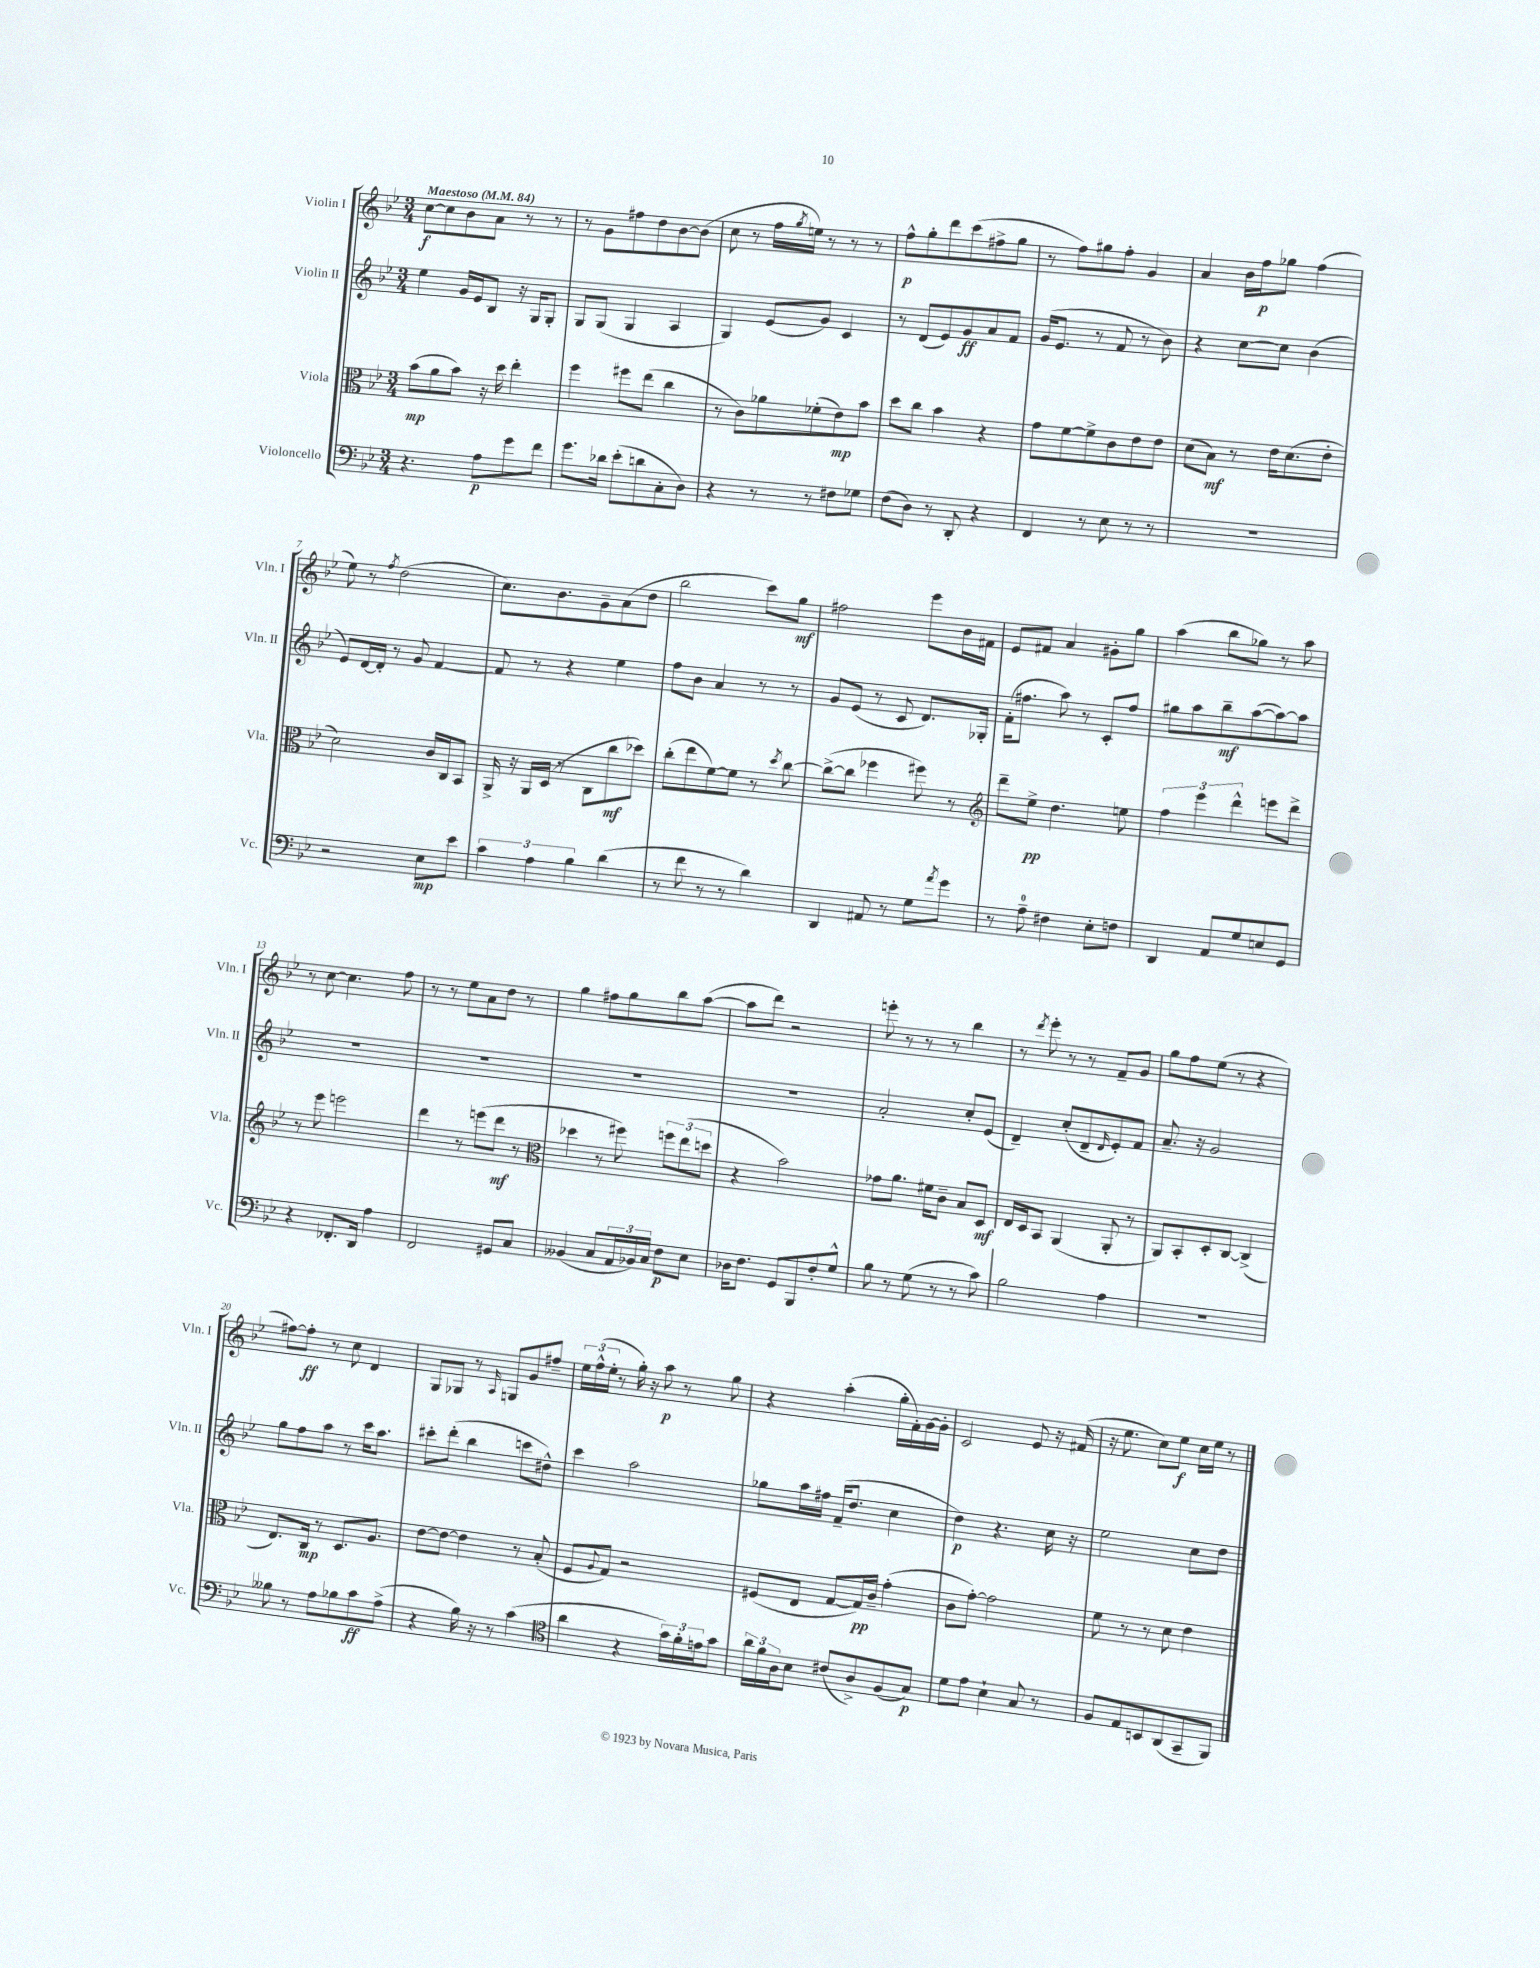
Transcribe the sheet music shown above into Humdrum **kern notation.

**kern	**dynam	**kern	**dynam	**kern	**dynam	**kern	**dynam
*part4	*part4	*part3	*part3	*part2	*part2	*part1	*part1
*staff4	*staff4	*staff3	*staff3	*staff2	*staff2	*staff1	*staff1
*I"Violoncello	*	*I"Viola	*	*I"Violin II	*	*I"Violin I	*
*I'Vc.	*	*I'Vla.	*	*I'Vln. II	*	*I'Vln. I	*
*clefF4	*	*clefC3	*	*clefG2	*	*clefG2	*
*k[b-e-]	*	*k[b-e-]	*	*k[b-e-]	*	*k[b-e-]	*
*M3/4	*	*M3/4	*	*M3/4	*	*M3/4	*
*MM84	*	*MM84	*	*MM84	*	*MM84	*
=1	=1	=1	=1	=1	=1	=1	=1
!	!	!	!	!	!	!LO:TX:a:B:t=Maestoso	!
4.r	.	(8b-\L	mp	4ee-\	.	[8cc\L	f
.	.	8a\	.	.	.	8cc\]	.
.	.	8b-\J)	.	16g/LL	.	8b-\	.
.	.	.	.	16e-/J	.	.	.
8A\L	p	16r	.	8B-/J	.	8a\J	.
.	.	16dd\	.	.	.	.	.
8g\	.	4ee-'\	.	16r	.	8r	.
.	.	.	.	16G/KL	.	.	.
8f\J	.	.	.	8G'/J	.	8r	.
=2	=2	=2	=2	=2	=2	=2	=2
8.g\L	.	4ff\	.	8G/L	.	8r	.
.	.	.	.	(8G/J	.	8g\L	.
16d-X\Jk	.	.	.	.	.	.	.
(8e-'\L	.	8ff#X\L	.	4G/	.	8ff#X\	.
8dn\	.	(8ee-\J	.	.	.	8dd\	.
8C'\	.	4cc\	.	4A/	.	[8b-\	.
8D\J)	.	.	.	.	.	(8b-\J]	.
=3	=3	=3	=3	=3	=3	=3	=3
4r	.	8r	.	4G/)	.	8cc\	.
.	.	8c\L)	.	.	.	8r	.
8r	.	8a-X\	.	(8e-/L	.	16ff\LL	.
.	.	.	.	.	.	8qgg/	.
.	.	.	.	.	.	16een\JJ)	.
8r	.	(8f-X'\	.	8g/J)	.	8r	.
8F#X\L	.	8e-\)	mp	4c/	.	8r	.
8G-X\J	.	8b-\J	.	.	.	8r	.
=4	=4	=4	=4	=4	=4	=4	=4
(8F\L	.	8dd\L	.	8r	.	8ff^^\L	p
8D\J)	.	8cc\J	.	(8d/L	.	8gg'\	.
8r	.	4b-\	.	8e-/)	.	8ddd\	.
8DD'/	.	.	.	8g/	ff	(8ccc\	.
4r	.	4r	.	8a/	.	8ff#X^\	.
.	.	.	.	8f/J	.	8gg\J	.
=5	=5	=5	=5	=5	=5	=5	=5
4FF/	.	8g\L	.	(16g/KL	.	8r	.
.	.	.	.	8.e-/J	.	.	.
.	.	[8f\	.	.	.	8ff\L)	.
8r	.	8f^\]	.	8r	.	8gg#X\	.
8E-\	.	8c\	.	8f/	.	8ff'\J	.
8r	.	8e-\	.	8r	.	4g/	.
8r	.	8e-\J	.	8b-\)	.	.	.
=6	=6	=6	=6	=6	=6	=6	=6
2.r	.	(8d\L	.	4r	.	4a/	.
.	.	8B-\J)	mf	.	.	.	.
.	.	8r	.	[8cc\L	.	16b-\LL	.
.	.	.	.	.	.	16ff\J	p
.	.	16e-\KL	.	8cc\J]	.	8gg-X\J	.
.	.	(8.d\	.	.	.	.	.
.	.	.	.	(4b-\	.	(4ff\	.
.	.	8e-'\J	.	.	.	.	.
!!LO:LB:g=z
=7	=7	=7	=7	=7	=7	=7	=7
2r	.	2d\)	.	8e-/L)	.	8ee-\)	.
.	.	.	.	[16d/L	.	8r	.
.	.	.	.	16d'/JJ]	.	.	.
.	.	.	.	.	.	8qff/	.
.	.	.	.	8r	.	(2dd\	.
.	.	.	.	8g/	.	.	.
8E-\L	mp	16c/LL	.	[4f/	.	.	.
.	.	16C/J	.	.	.	.	.
8e-\J	.	8BB-/J	.	.	.	.	.
=8	=8	=8	=8	=8	=8	=8	=8
6c\	.	16AA^/	.	8f/]	.	8.cc\L)	.
.	.	16r	.	.	.	.	.
.	.	16AA/LL	.	8r	.	.	.
6A\	.	.	.	.	.	.	.
.	.	(16D/JJ	.	.	.	8.b-\	.
.	.	8r	.	4r	.	.	.
6B-\	.	.	.	.	.	.	.
.	.	8C\L	.	.	.	8g~\	.
(4d\	.	8cc\	mf	4ee-\	.	(8a\	.
.	.	8dd-X\J)	.	.	.	8dd\J	.
=9	=9	=9	=9	=9	=9	=9	=9
8r	.	(8cc'\L	.	8ff\L	.	2bb-\	.
8f\	.	8ee-\	.	8b-\J	.	.	.
8r	.	[8f\)	.	4a/	.	.	.
8r	.	8f\J]	.	.	.	.	.
4d\)	.	8r	.	8r	.	8ccc\L)	.
.	.	8qdd/	.	.	.	.	.
.	.	[8cc\	.	8r	.	8gg\J	mf
=10	=10	=10	=10	=10	=10	=10	=10
4DD/	.	(8cc^\L_	.	8g/L	.	2ff#X\	.
.	.	8cc\J]	.	(8e-/J	.	.	.
8AA#X/	.	4ff-X\	.	8r	.	.	.
8r	.	.	.	8c/	.	.	.
8G\L	.	8ff#X\)	.	8.d/L)	.	8eee-\L	.
8qa/	.	.	.	.	.	.	.
8g\J	.	8r	.	.	.	16b-\L	.
.	.	.	.	16G-X'/Jk	.	16f#X\JJ	.
=11	=11	=11	=11	=11	=11	=11	=11
*	*	*clefG2	*	*	*	*	*
8r	.	8ddd~\L	.	(16f'\KL	.	8e-/L	.
.	.	.	.	8.ff#X\J	.	.	.
8A~\	.	8ee-^\J	pp	.	.	8f#X/J	.
4F#X\	.	4.dd\	.	8aa\)	.	4a/	.
.	.	.	.	8r	.	.	.
8E-'\L	.	.	.	8c'/L	.	8g#X'\L	.
8Fn\J	.	8een\	.	8ff#/J	.	8gg\J	.
=12	=12	=12	=12	=12	=12	=12	=12
4DD/	.	6ff\	.	8gg#X\L	.	(4aa\	.
.	.	.	.	8aa\	.	.	.
.	.	6eee-\	.	.	.	.	.
8AA/L	.	.	.	8bb-~\	mf	8bb-\L	.
.	.	6ddd^^\	.	.	.	.	.
8G/	.	.	.	([8aa\	.	8gg-X\J)	.
8En/	.	8eeen\L	.	8aa\_)	.	8r	.
8GG/J	.	8ddd^\J	.	8aa\J]	.	8aa\	.
!!LO:LB:g=z
=13	=13	=13	=13	=13	=13	=13	=13
4r	.	8r	.	2.r	.	8r	.
.	.	8eee-\	.	.	.	[8cc\	.
8.FF-X'/L	.	2eeen\	.	.	.	4.cc\]	.
16DD/Jk	.	.	.	.	.	.	.
4A\	.	.	.	.	.	.	.
.	.	.	.	.	.	8ff\	.
=14	=14	=14	=14	=14	=14	=14	=14
2FF/	.	4ddd\	.	2.r	.	8r	.
.	.	.	.	.	.	8r	.
.	.	8r	.	.	.	8ee-\L	.
.	.	(8eeen\L	.	.	.	8a\	.
8GG#X/L	.	8ddd\J	mf	.	.	8dd\J	.
8C/J	.	8r	.	.	.	8r	.
=15	=15	=15	=15	=15	=15	=15	=15
*	*	*clefC3	*	*	*	*	*
(4BB--X/	.	4dd-X\	.	2.r	.	4gg\	.
8C/L	.	8r	.	.	.	8ff#X\L	.
24AA/L	.	8ff#X\)	.	.	.	8gg\	.
24BB-X/)	.	.	.	.	.	.	.
24C/JJ	.	.	.	.	.	.	.
8F\L	p	12ffn\L	.	.	.	8bb-\	.
.	.	(12ee-\	.	.	.	.	.
8E-\J	.	.	.	.	.	([8aa\J	.
.	.	12ddn\J	.	.	.	.	.
=16	=16	=16	=16	=16	=16	=16	=16
16D-X\KL	.	4r	.	2.r	.	8aa\L]	.
8.F\J	.	.	.	.	.	.	.
.	.	.	.	.	.	8ddd\J)	.
8GG/L	.	2b-\)	.	.	.	2r	.
8BBB-/	.	.	.	.	.	.	.
8F'/	.	.	.	.	.	.	.
8G^^/J	.	.	.	.	.	.	.
=17	=17	=17	=17	=17	=17	=17	=17
8B-\	.	8g-X\L	.	2a'/	.	8eeen'\	.
8r	.	8.a\J	.	.	.	8r	.
(8G\	.	.	.	.	.	8r	.
.	.	16f#X\KL	.	.	.	.	.
8r	.	8c~\J	.	.	.	8r	.
8r	.	8B-/L	.	8cc'/L	.	4bb-\	.
8c\)	.	8D/J	mf	(8e-/J	.	.	.
=18	=18	=18	=18	=18	=18	=18	=18
2B-\	.	16E-/LL	.	4d~/)	.	8r	.
.	.	16D/J	.	.	.	.	.
.	.	.	.	.	.	8qddd/	.
.	.	8BB-/J	.	.	.	8eee-'\	.
.	.	(4AA/	.	(8cc'/L	.	8r	.
.	.	.	.	8d~/	.	8r	.
.	.	.	.	16qqd/	.	.	.
4A\	.	8AA'/	.	8e-'/)	.	8f~/L	.
.	.	8r	.	8f/J	.	8g/J	.
=19	=19	=19	=19	=19	=19	=19	=19
2.r	.	8AA/L)	.	8.a~/	.	8gg\L	.
.	.	8BB-'/	.	.	.	8ff\	.
.	.	.	.	16r	.	.	.
.	.	8D'/	.	2g/	.	(8ee-\J	.
.	.	[8C/J	.	.	.	8r	.
.	.	(4C^/]	.	.	.	4r	.
!!LO:LB:g=z
=20	=20	=20	=20	=20	=20	=20	=20
8B--X\	.	8.E-/L)	.	8gg\L	.	[8ff#X\L)	.
8r	.	.	.	8ff\	.	8ff#'\J]	ff
.	.	16C/Jk	mp	.	.	.	.
8A\L	.	8r	.	8aa\J	.	8r	.
8B-X\	.	8.D/L	.	8r	.	8cc\	.
8c\	ff	.	.	16ccc\KL	.	4d/	.
.	.	8.A/J	.	8.aa\J	.	.	.
(8A^\J	.	.	.	.	.	.	.
=21	=21	=21	=21	=21	=21	=21	=21
4r	.	[8e-\L	.	8ccc#X'\L	.	8G/L	.
.	.	8e-\J_	.	(8ddd'\J	.	8G-X/J	.
16B-\)	.	4e-\]	.	4bb-\	.	8r	.
16r	.	.	.	.	.	.	.
.	.	.	.	.	.	16qqA/	.
8r	.	.	.	.	.	8Gn/L	.
(4c\	.	8r	.	8cccn\L	.	8g/	.
.	.	(8B-'/	.	8dd#X^^\J)	.	8ff#X~/J	.
=22	=22	=22	=22	=22	=22	=22	=22
*clefC4	*	*	*	*	*	*	*
4a\	.	8F/L	.	4ccc\	.	24ee-\LL	.
.	.	.	.	.	.	(24ff^^\	.
.	.	.	.	.	.	24ee-'\JJ	.
.	.	8qqA/	.	.	.	.	.
.	.	8G/J)	.	.	.	8r	.
4r	.	2r	.	2aa\	.	16gg'\)	.
.	.	.	.	.	.	16r	.
.	.	.	.	.	.	8aa\	p
24g\LL)	.	.	.	.	.	8r	.
24f'\	.	.	.	.	.	.	.
24en\J	.	.	.	.	.	.	.
8g\J	.	.	.	.	.	8gg\	.
=23	=23	=23	=23	=23	=23	=23	=23
24a\LL	.	(8F#X/L	.	8gg-X\L	.	4r	.
24f\	.	.	.	.	.	.	.
24A\J	.	.	.	.	.	.	.
8B-\J	.	8E-/J	.	16aa\L	.	.	.
.	.	.	.	16ff#X\JJ	.	.	.
(8c#X/L	.	[8G/L	.	(16f~/KL	.	(4aa'\	.
.	.	.	.	8.dd/J	.	.	.
8A^/)	.	16G/L])	pp	.	.	.	.
.	.	16c~/JJ	.	.	.	.	.
(8F/	.	(4g'\	.	4cc\	.	16gg'\LL	.
.	.	.	.	.	.	16f'\)	.
8G/J)	p	.	.	.	.	[16g\	.
.	.	.	.	.	.	16g'\JJ]	.
=24	=24	=24	=24	=24	=24	=24	=24
8d\L	.	8c\L	.	4dd\)	p	2c/	.
8e-\J	.	[8g'\J)	.	.	.	.	.
4B-`\	.	2g\]	.	4.r	.	.	.
8G/	.	.	.	.	.	8e-/	.
8r	.	.	.	16cc\	.	16r	.
.	.	.	.	16r	.	(16f#X/	.
=25	=25	=25	=25	=25	=25	=25	=25
8F/L	.	8f\	.	2ee-\	.	16r	.
.	.	.	.	.	.	8.ee-\	.
8E-/	.	8r	.	.	.	.	.
8BBn/	.	8r	.	.	.	8cc\L)	.
(8AA/	.	8d\	.	.	.	8ee-\J	f
8GG~/	.	4e-\	.	8cc\L	.	16cc\LL	.
.	.	.	.	.	.	16ee-\JJ	.
8FF/J)	.	.	.	8dd\J	.	8r	.
==	==	==	==	==	==	==	==
*-	*-	*-	*-	*-	*-	*-	*-
